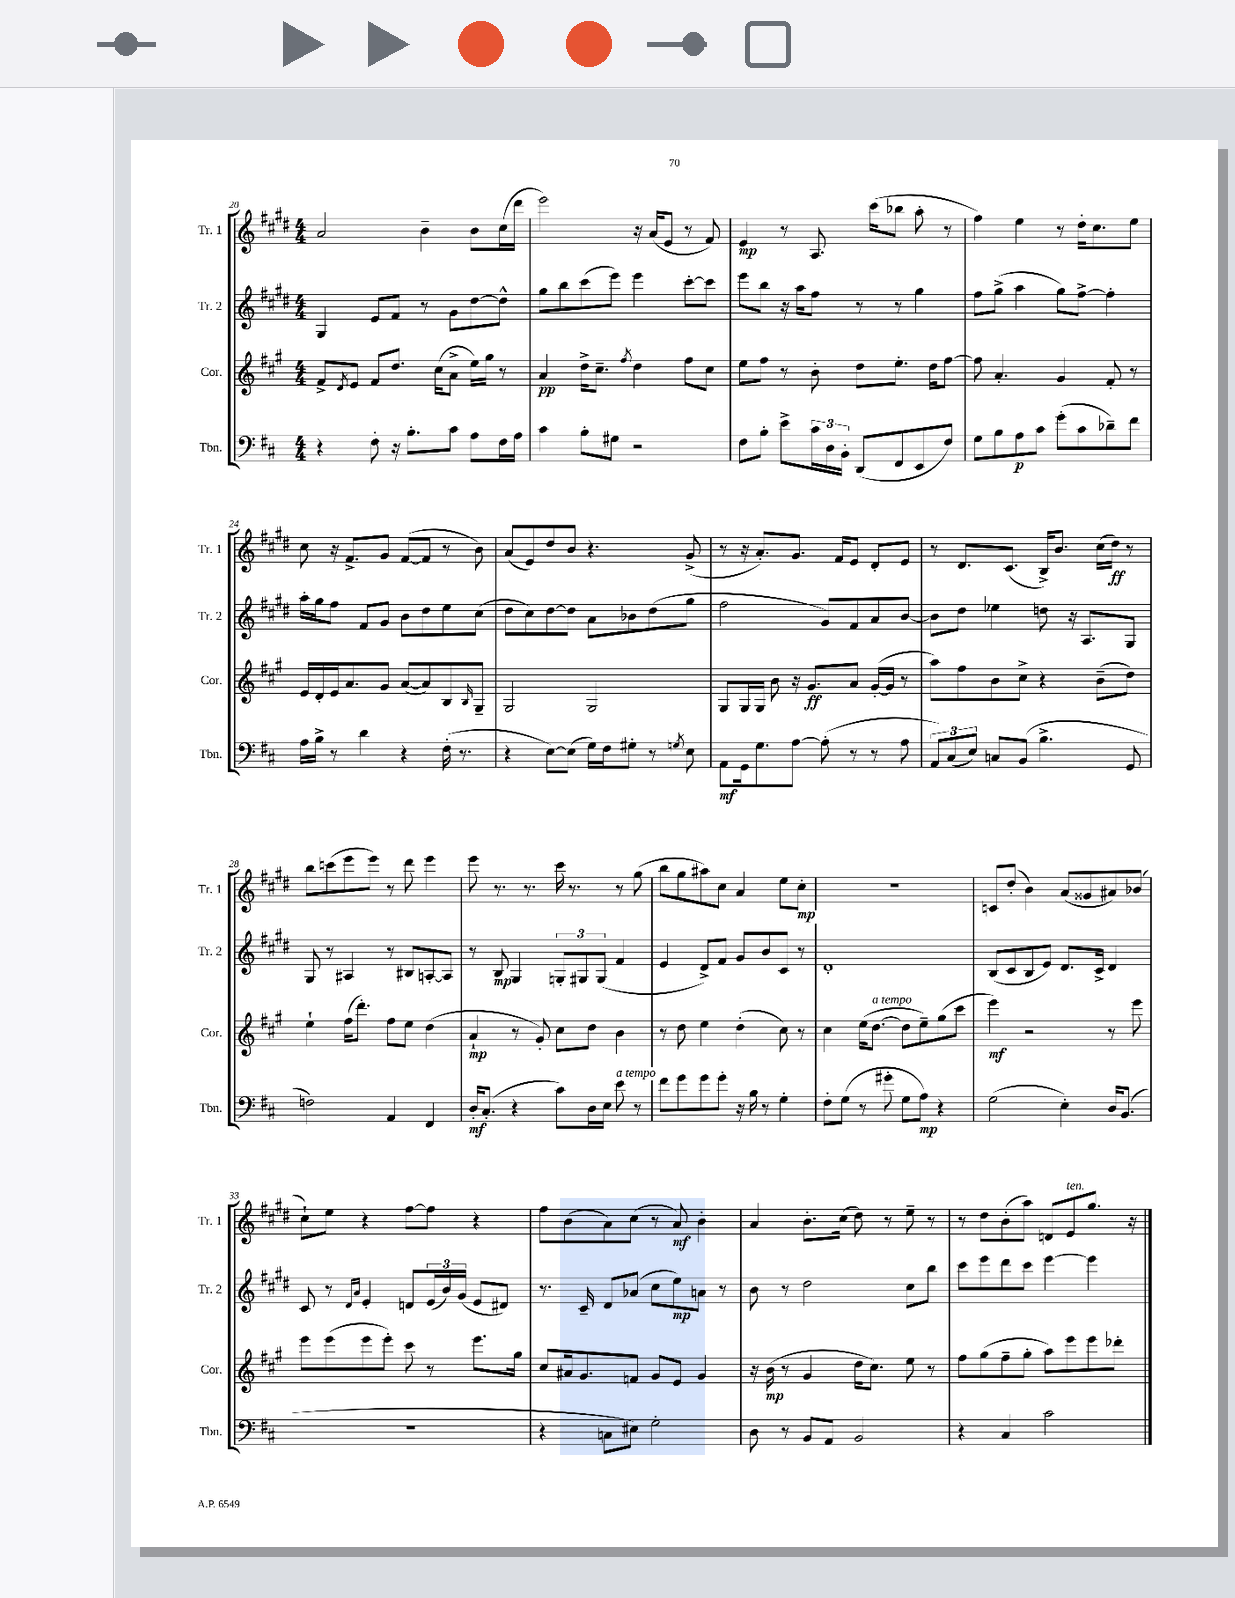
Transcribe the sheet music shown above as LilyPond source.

<<
\new StaffGroup <<
\new Staff = "s0" \with { instrumentName = "Tr. 1" shortInstrumentName = "Tr. 1" } {
    \clef treble \key e \major \numericTimeSignature \time 4/4
    a'2 b'4-- b'8 cis''16( dis'''16 |
    e'''2) r16 a'16( e'8 r8 fis'8) |
    e'4\mp r8 a8. cis'''16( bes''8 a''8-. r8 |
    fis''4) e''4 r8 dis''16-. cis''8. e''8 |
    cis''8 r16 fis'8.-> gis'8 fis'8~( fis'8 r8 b'8) |
    a'8( e'8) dis''8 b'8 r4. gis'8->( |
    r8 r16 a'8.-.) gis'8. fis'16 e'8 dis'8-. e'8 |
    r8 dis'8. cis'8.( b16->) b'8. cis''16( dis''16\ff) r8 |
    b''8 c'''8( e'''8 e'''8) r8 dis'''8 e'''4 |
    e'''8 r8. r8. cis'''16 r8. r8 gis''8( |
    b''8 gis''8 ais''8) cis''8 a'4 e''8 cis''8-.\mp |
    r1 |
    c'8 dis''8-.( b'4) a'8( gisis'8 ais'8) bes'8( |
    cis''8-!) e''8 r4 fis''8~ fis''8 r4 |
    fis''8 b'8( a'8) cis''8( r8 a'8\mf) b'4-. |
    a'4 b'8.-. cis''16( dis''8) r8 e''8-- r8 |
    r8 dis''8 b'8-.( a''8) d'8 e'8^\markup { \italic "ten." } gis''8. r16 \bar "|." |
}
\new Staff = "s1" \with { instrumentName = "Tr. 2" shortInstrumentName = "Tr. 2" } {
    \clef treble \key e \major \numericTimeSignature \time 4/4
    gis4 e'8 fis'8 r8 gis'8 dis''8~ dis''8-^ |
    gis''8 b''8 cis'''8( e'''8) e'''4 cis'''8~-. cis'''8 |
    e'''8 b''8 r16 a''16 fis''8 r8 r8 gis''4 |
    fis''8 gis''8->( a''4 gis''8) fis''8~-> fis''4-. |
    a''16-. gis''16 fis''8 fis'8 gis'8 b'8 dis''8 e''8 cis''8( |
    dis''8 cis''8) dis''8~ dis''8 a'8 bes'8 dis''8( gis''8 |
    fis''2 gis'8) fis'8 a'8 b'8~ |
    b'8 dis''8 ees''4 d''8 r16 a8. gis8 |
    gis8 r8 ais4 r8 bis8 a8~-. a8 |
    r8 b8\mp gis4 \tuplet 3/2 { g8-. gis8 gis8( } fis'4 |
    e'4 dis'8->) fis'8 gis'8 b'8 cis'8 r8 |
    dis'1-. |
    b8( cis'8 b8 e'8) dis'8. cis'16-> dis'4 |
    cis'8 r8 \grace { dis'16 a'16 } e'4-. d'8 \tuplet 3/2 { e'16( b'16) gis'16( } e'8 dis'8) |
    r8. cis'16-- dis'8 aes'8( cis''8 e''8\mp) a'8 r8 |
    b'8 r8 dis''2 cis''8 b''8 |
    cis'''8 e'''8 dis'''8 cis'''8 e'''4~ e'''4 \bar "|." |
}
\new Staff = "s2" \with { instrumentName = "Cor." shortInstrumentName = "Cor." } {
    \clef treble \key a \major \numericTimeSignature \time 4/4
    fis'8-> \acciaccatura { d'8 } e'8 fis'8 d''8. cis''16( a'8-> e''16) gis''16 r8 |
    a'4\pp d''16-> cis''8.-- \acciaccatura { fis''8 } d''4 fis''8 cis''8 |
    e''8 fis''8 r8 b'8-. d''8 e''8.-. d''16 fis''8~ |
    fis''8 a'4.-. gis'4 fis'8-. r8 |
    e'16 d'16-. e'16 a'8. gis'8 a'8~( a'8) b8 \grace { b16 } gis8-- |
    gis2 gis2 |
    gis8 gis16 gis16 b'8 r16 gis'8.\ff a'8 gis'16~-.( gis'16 r8 |
    a''8) fis''8 b'8 cis''8-> r4 b'8--( d''8) |
    e''4-! fis''16( d'''8.-.) fis''8 e''8 d''4( |
    a'4-!\mp r8 gis'8-.) cis''8 d''8 b'4 |
    r8 d''8 e''4 d''4-.( cis''8) r8 |
    cis''4 e''16( d''8.~^\markup { \italic "a tempo" } d''8 e''8--) gis''8( cis'''8 |
    e'''4\mf) r2 r8 e'''8 |
    e'''8 e'''8( e'''8 e'''8-.) cis'''8 r8 e'''8. gis''16 |
    cis''8 ais'16 gis'8. f'8 gis'8 e'8 gis'4 |
    r16 b'16\mp( r8 gis'4 d''16 cis''8.) e''8 r8 |
    fis''8 gis''8( fis''8-- gis''8-. a''8) e'''8 e'''8 des'''8-. \bar "|." |
}
\new Staff = "s3" \with { instrumentName = "Tbn." shortInstrumentName = "Tbn." } {
    \clef bass \key d \major \numericTimeSignature \time 4/4
    r4 fis8-. r16 b8.-. cis'8 a8 fis16 a16 |
    cis'4 b8-. gis8 r2 |
    fis8 b8-. e'8-> \tuplet 3/2 { cis'16 d16 b,16-. } d,8( fis,8 e,8 fis8) |
    g8 b8 a8\p cis'8 g'8-.( cis'8 des'8--) fis'8 |
    a16 b16-> r8 d'4 r4 fis16-.( r8. |
    r4 e8~) e8( g16) fis16 gis8-. r8 \acciaccatura { g8 } e8 |
    a,8\mf g,16 g8. a8~ a8-.( r8 r8 a8 |
    \tuplet 3/2 { a,8) cis8( e8) } c8 b,8( b4.-> g,8 |
    f2) a,4 fis,4 |
    d16-.\mf cis8.-.( r4 cis'8) d16 e16 e'8^\markup { \italic "a tempo" } r8 |
    fis'8 g'8 g'8 g'8-. r16 b16 r8 g4-. |
    fis8-. g8( r8 gis'8-. g8 a8\mp) r4 |
    g2( e4-.) d16 b,8.( |
    R1 |
    r4 c8 eis8) g2-. |
    d8 r8 b,8 a,8 b,2 |
    r4 cis4 cis'2 \bar "|." |
}
>>
>>
\layout { \context { \Score currentBarNumber = #20 } }
